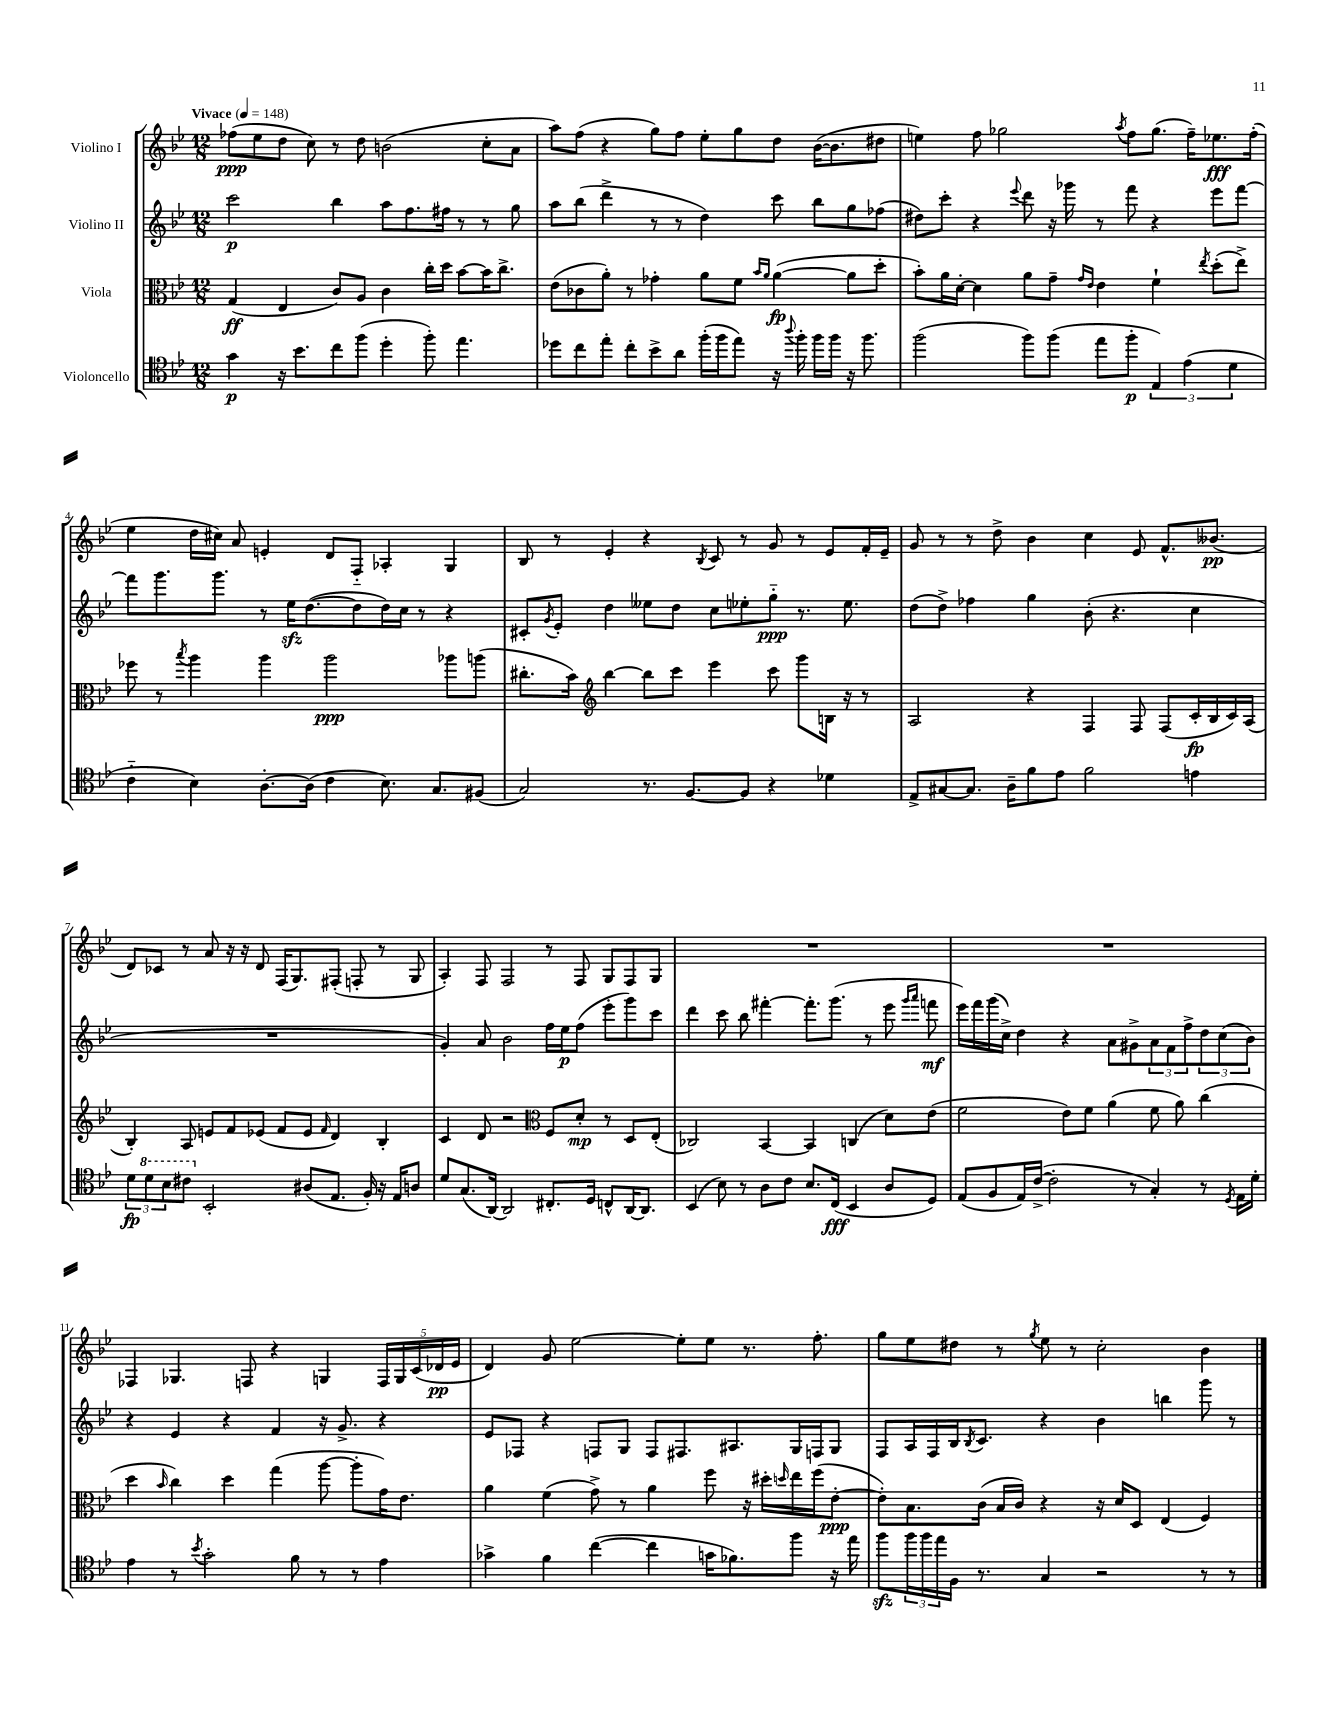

**kern	**kern	**kern	**kern
*staff4	*staff3	*staff2	*staff1
*clefC4	*clefC3	*clefG2	*clefG2
*k[b-e-]	*k[b-e-]	*k[b-e-]	*k[b-e-]
*M12/8	*M12/8	*M12/8	*M12/8
*MM148	*MM148	*MM148	*MM148
4g\	(4G/	2ccc\	(8ff-\L
.	.	.	8ee-\
16r	4E-/	.	8dd\J
8.b-\L	.	.	.
.	.	.	8cc\)
8cc\	8c/L)	4bb-\	8r
(8ff\J	8A/J	.	8dd\
4dd'\	4c\	8aa\L	(2b\
.	.	8.ff\	.
8ff'\)	16cc'\LL	.	.
.	16dd\JJ	16ff#\Jk	.
4.ee-\	[8b-\L	8r	.
.	16b-\]K	8r	8cc'\L
.	8.cc^\J	.	.
.	.	8gg\	8a\J
=	=	=	=
8dd-\L	(8e-\L	8aa\L	8aa\L)
8cc\	8c-\	(8bb-\J	(8ff\J
8ee-'\J	8a'\J)	4ddd^\	4r
8cc'\L	8r	.	.
8b-^\	4g-'\	8r	8gg\L)
8a\J	.	8r	8ff\J
(16ff'\LL	8a\L	4dd\)	8ee-'\L
16ff\J	.	.	.
8ee-\J)	8f\J	.	8gg\
.	16qqb-/LL	.	.
.	16qqa/JJ	.	.
16r	([4a\	8ccc\	8dd\J
8qqaa/	.	.	.
16ff'\	.	.	.
16ff\LL	.	8bb-\L	([16b-\LK
16ff\JJ	.	.	8.b-\]
16r	8a\]L	8gg\	.
8.ff\	.	.	.
.	8dd'\J	(8ff-\J	8dd#\J
=	=	=	=
(2ff\	8b-'\L)	8dd#\L)	4ee\)
.	16a\L	8ccc'\J	.
.	[16d'\JJ	.	.
.	4d\]	4r	8ff\
.	.	.	2gg-\
.	.	8qqeee-/	.
8ff\L)	8a\L	8ddd\	.
(8ff\J	8g~\J	16r	.
.	.	16ggg-\	.
.	16qqg/LL	.	.
.	16qqe-/JJ	.	.
8ee-\L	4e-\	8r	.
.	.	.	8qaa/
8ff'\J	.	8fff\	8ff\L
6E-/)	4f`\	4r	(8.gg-\J
(6e-\	.	.	.
.	.	.	16ff~\LK)
.	8qee-/	.	.
.	(8dd'\L	8eee-\L	8.ee-\
6d\	.	.	.
.	8ee-^\J)	[8fff\J	.
.	.	.	(16ff'\Jk
=	=	=	=
4c'~\	8ff-\	8fff\]L	4ee-\
.	8r	8.ggg\	.
.	8qbb-/	.	.
4B-\)	4aa\	.	16dd\LL
.	.	8.ggg\J	16cc#\JJ)
.	.	.	8a/
[8.A'\L	4aa\	8r	4e'/
.	.	16ee-\LK	.
(16A\]Jk	.	([8.dd\	.
4c\	2aa\	.	8d/L
.	.	8dd\]	8F'~/J
8.B-\)	.	16dd\L)	4A-'/
.	.	16cc\JJ	.
.	.	8r	.
8.G/L	.	.	.
.	8aa-\L	4r	4G/
(8F#/J	(8aa\J	.	.
=	=	=	=
2G/)	8.cc#'\L	8c#'/L	8B-/
.	.	8qg/	.
.	.	8e-'/J	8r
.	16b-\Jk)	.	.
*	*clefG2	*	*
.	[4bb-\	4dd\	4e-'/
8.r	8bb-\]L	8ee--\L	4r
.	8ccc\J	8dd\J	.
[8.F/L	.	.	.
.	.	.	8qB-/
.	4eee-\	8cc\L	8c/
8F/]J	.	8ee-'\	8r
4r	8ccc\	8gg'~\J	8g/
.	8ggg\L	8.r	8r
4d-\	16B\Jk	.	8e-/L
.	16r	8.ee-\	.
.	8r	.	16f'/L
.	.	.	16e-~/JJ
=	=	=	=
8E-^/L	2A/	(8dd\L	8g/
[8G#/	.	8dd^\J)	8r
8.G#/]J	.	4ff-\	8r
.	.	.	8dd^\
16A~\LK	.	.	.
8f\	4r	4gg\	4b-\
8e-\J	.	.	.
2f\	4F/	(8b-'\	4cc\
.	.	4.r	.
.	8F/	.	8e-/
.	(8F/L	.	8.f^^/L
4e\	16c'/L	4cc\	.
.	16B-/	.	(8.b--/J
.	16c/)	.	.
.	(16A/JJ	.	.
=	=	=	=
12d\L	4B-'/)	1.r	8d/L)
12dd\	.	.	.
.	.	.	8c-/J
12b-\	.	.	.
8cc#\J	8A/	.	8r
2BB-'/	8e/L	.	8a/
.	8f/	.	16r
.	.	.	16r
.	(8e-/J	.	8d/
.	8f/L	.	(16F/LK
.	.	.	8.G/)
(8A#/L	8e-/J	.	.
.	16qqf/	.	.
8.E-/J	4d/)	.	(8F#'/J
.	.	.	8F'/
16F'/)	.	.	.
16r	4B-'/	.	8r
16E-/LK	.	.	.
8A/J	.	.	8G/
=	=	=	=
8d/L	4c/	4g'/)	4A'/)
(8.G/	.	.	.
.	8d/	8a/	8F/
[16AA/Jk)	.	.	.
2AA/]	2r	2b-\	2F/
*	*clefC3	*	*
8.C#'/L	8F/L	16ff\LL	8r
.	.	16ee-\J	.
.	8d'/J	(8ff\J	8F/
16D/Jk	.	.	.
8C^^/L	8r	8eee-'\L	8G/L
[16AA/K	8D/L	8ggg\)	8F/
8.AA/]J	.	.	.
.	(8E-'/J	8ccc\J	8G/J
=	=	=	=
(4BB-/	2C-/)	4ddd\	1.r
8B-\)	.	8ccc\	.
8r	.	8bb-\	.
8A\L	[4BB-/	[4fff#'\	.
8c\J	.	.	.
8.B-/L	4BB-/]	8.fff#'\]L	.
(16C/Jk	.	(8.ggg\J	.
4BB-/	(4C/	.	.
.	.	8r	.
8A/L	8d\L)	8eee-\	.
.	.	16qqggg/LL	.
.	.	16qqaaa/JJ	.
8D/J)	(8e-\J	8fff\	.
=	=	=	=
(8E-/L	2f\	16eee-\LL)	1.r
.	.	16fff\	.
8F/	.	(16ggg\	.
.	.	16cc^\JJ)	.
16E-/L)	.	4dd\	.
([16c^/JJ	.	.	.
2c'\]	.	.	.
.	8e-\L)	4r	.
.	8f\J	.	.
.	(4a\	8a\L	.
8r	.	8g#^\	.
4G'/)	8f\	12a\	.
.	.	12f\	.
.	8a\)	.	.
.	.	12ff^\	.
8r	(4cc\	12dd\	.
.	.	(12cc\	.
8qD/	.	.	.
16E-\LL	.	.	.
.	.	12b-\J)	.
16d'\JJ	.	.	.
=	=	=	=
4e-\	4dd\	4r	4F-/
.	16qqb-/	.	.
8r	4cc\)	4e-/	4.G-/
8qb-/	.	.	.
2g'\	.	.	.
.	4dd\	4r	.
.	.	.	8F/
.	(4gg\	4f/	4r
8f\	.	.	.
8r	[8aa\	16r	4G/
.	.	8.g^/	.
8r	8aa'\]L	.	.
4e-\	16g\K)	4r	20F/LL
.	.	.	20G/
.	8.e-\J	.	.
.	.	.	(20c/
.	.	.	20d-/
.	.	.	20e-/JJ
=	=	=	=
4g-^\	4a\	8e-/L	4d/)
.	.	8F-/J	.
4f\	(4f\	4r	8g/
.	.	.	[2ee-\
([4cc\	8g^\)	8F/L	.
.	8r	8G/J	.
4cc\]	4a\	8F/L	.
.	.	8.F#/	8ee-'\]L
16g\LK	8ff\	.	8ee-\J
8.f-\)	.	8.A#/	.
.	16r	.	8.r
.	16dd#'\LL	.	.
.	16qqdd/	.	.
8ff\J	16ee-\	16G/L	.
.	(16ff\J	16F/J	8.ff'\
16r	[8e-'\J	8G/J	.
16ee-\	.	.	.
=	=	=	=
8ff\L	8e-'\]L)	8F/L	8gg\L
24ff\L	8.B-\	16A/L	8ee-\
24ff\	.	.	.
.	.	16F/	.
24ee-\	.	.	.
16F\JJ	.	16B-/J	8dd#\J
.	.	8qB-/	.
8.r	(16c\Jk	8.c/J	.
.	16B-/LL	.	8r
.	16c/JJ)	.	.
.	.	.	8qgg/
4G/	4r	4r	8ee-\
.	.	.	8r
2r	16r	4b-\	2cc'\
.	16d/LK	.	.
.	8D/J	.	.
.	(4E-/	4bb\	.
8r	4F/)	8ggg\	4b-\
8r	.	8r	.
==	==	==	==
*-	*-	*-	*-
